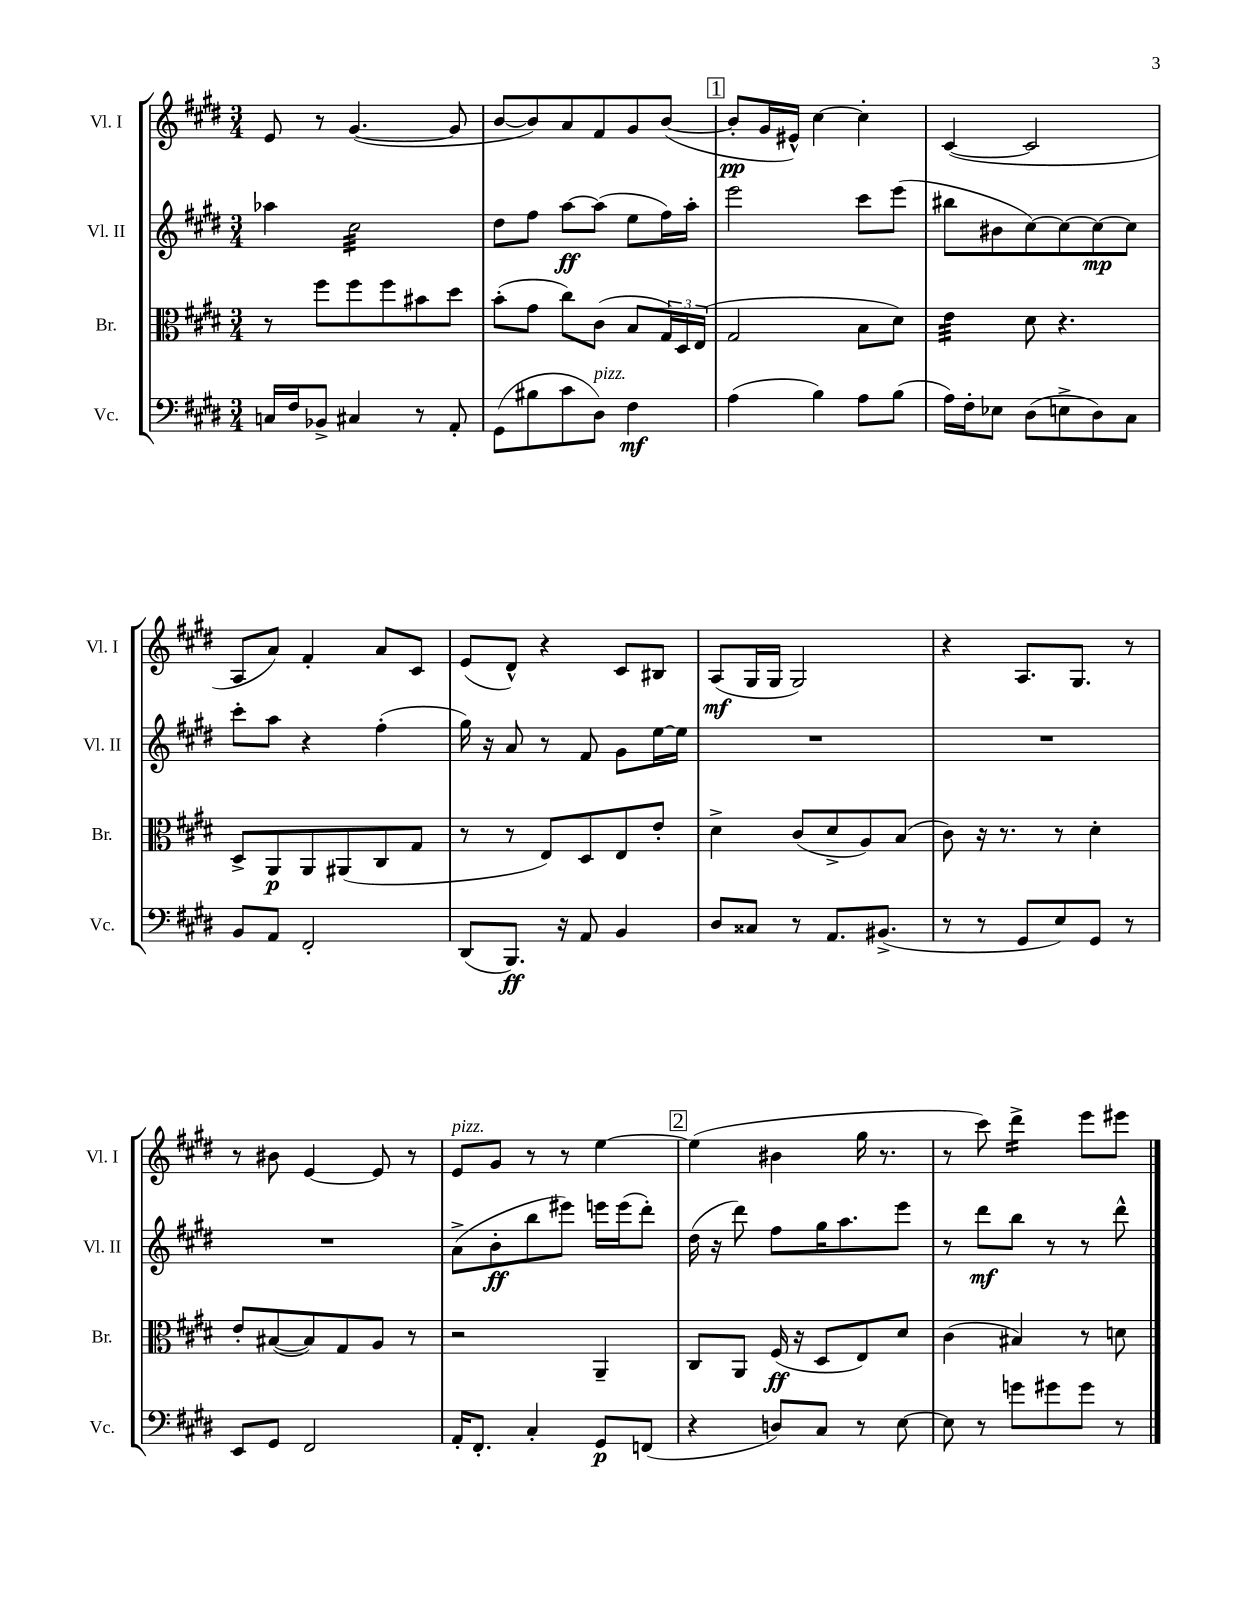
<<
\new StaffGroup <<
\new Staff = "s0" \with { instrumentName = "Vl. I" shortInstrumentName = "Vl. I" } {
    \clef treble \key e \major \numericTimeSignature \time 3/4
    e'8 r8 gis'4.~( gis'8 |
    b'8~ b'8) a'8 fis'8 gis'8 b'8~( |
    \mark \markup { \box "1" } b'8-.\pp gis'16 eis'16-^) cis''4~ cis''4-. |
    cis'4~( cis'2 |
    a8 a'8) fis'4-. a'8 cis'8 |
    e'8( dis'8-^) r4 cis'8 bis8 |
    a8\mf( gis16 gis16 gis2) |
    r4 a8. gis8. r8 |
    r8 bis'8 e'4~ e'8 r8 |
    e'8^\markup { \italic "pizz." } gis'8 r8 r8 e''4~ |
    \mark \markup { \box "2" } e''4( bis'4 gis''16 r8. |
    r8 cis'''8) dis'''4:16-> e'''8 eis'''8 \bar "|." |
}
\new Staff = "s1" \with { instrumentName = "Vl. II" shortInstrumentName = "Vl. II" } {
    \clef treble \key e \major \numericTimeSignature \time 3/4
    aes''4 cis''2:32 |
    dis''8 fis''8 a''8~\ff a''8( e''8 fis''16) a''16-. |
    \mark \markup { \box "1" } e'''2 cis'''8 e'''8( |
    bis''8 bis'8 cis''8~) cis''8~ cis''8~\mp cis''8 |
    cis'''8-. a''8 r4 fis''4-.( |
    gis''16) r16 a'8 r8 fis'8 gis'8 e''16~ e''16 |
    R2. |
    R2. |
    R2. |
    a'8->( b'8-.\ff b''8 eis'''8) e'''16 e'''16( dis'''8-.) |
    \mark \markup { \box "2" } dis''16( r16 dis'''8) fis''8 gis''16 a''8. e'''8 |
    r8 dis'''8\mf b''8 r8 r8 dis'''8-^ \bar "|." |
}
\new Staff = "s2" \with { instrumentName = "Br." shortInstrumentName = "Br." } {
    \clef alto \key e \major \numericTimeSignature \time 3/4
    r8 fis''8 fis''8 fis''8 bis'8 dis''8 |
    b'8-.( gis'8 cis''8) cis'8( b8 \tuplet 3/2 { gis16) dis16 e16( } |
    \mark \markup { \box "1" } gis2 b8 dis'8) |
    e'4:32 dis'8 r4. |
    dis8-> a,8\p a,8 ais,8( cis8 gis8 |
    r8 r8 e8) dis8 e8 e'8-. |
    dis'4-> cis'8( dis'8-> a8) b8( |
    cis'8) r16 r8. r8 dis'4-. |
    e'8-. bis8~( bis8) gis8 a8 r8 |
    r2 a,4-- |
    \mark \markup { \box "2" } cis8 a,8 fis16\ff( r16 dis8 e8) dis'8 |
    cis'4( bis4) r8 d'8 \bar "|." |
}
\new Staff = "s3" \with { instrumentName = "Vc." shortInstrumentName = "Vc." } {
    \clef bass \key e \major \numericTimeSignature \time 3/4
    c16 fis16 bes,8-> cis4 r8 a,8-. |
    gis,8( bis8 cis'8 dis8^\markup { \italic "pizz." }) fis4\mf |
    \mark \markup { \box "1" } a4( b4) a8 b8( |
    a16) fis16-. ees8 dis8( e8-> dis8) cis8 |
    b,8 a,8 fis,2-. |
    dis,8( b,,8.\ff) r16 a,8 b,4 |
    dis8 cisis8 r8 a,8. bis,8.->( |
    r8 r8 gis,8 e8) gis,8 r8 |
    e,8 gis,8 fis,2 |
    a,16-. fis,8.-. cis4-. gis,8\p f,8( |
    \mark \markup { \box "2" } r4 d8) cis8 r8 e8~ |
    e8 r8 g'8 gis'8 gis'8 r8 \bar "|." |
}
>>
>>
\layout { \context { \Score \remove "Bar_number_engraver" } }
